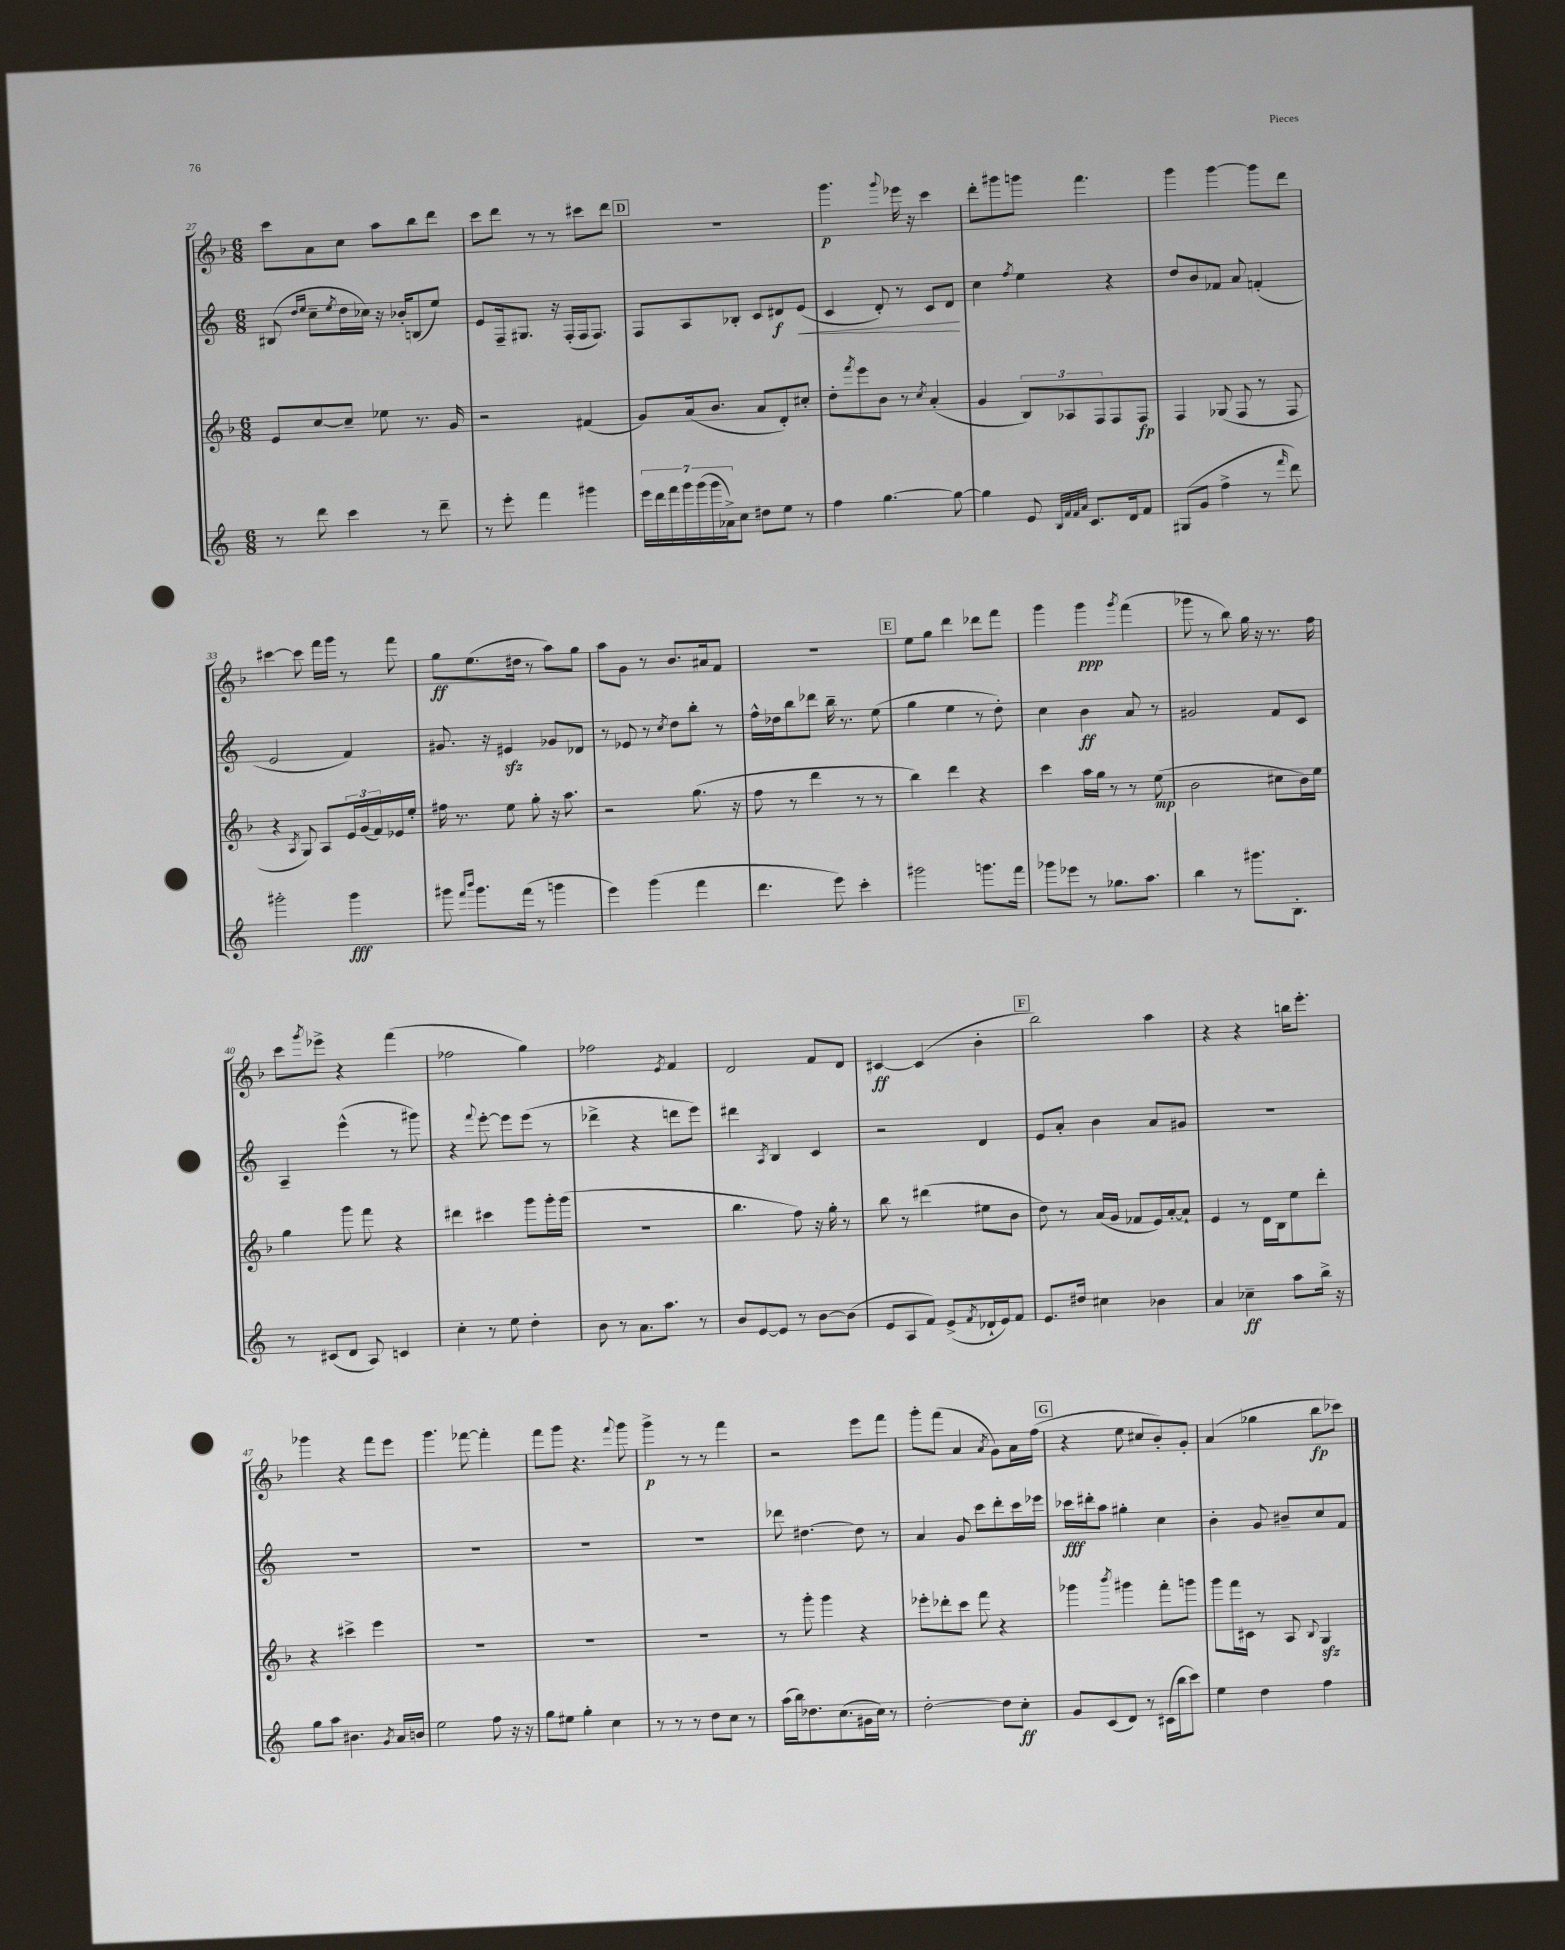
<<
\new StaffGroup <<
\new Staff = "s0" {
    \clef treble \key f \major \numericTimeSignature \time 6/8
    c'''8 a'8 c''8 a''8 bes''8 d'''8 |
    c'''8 d'''8 r8 r8 cis'''8 d'''8 |
    \mark \markup { \box "D" } R2. |
    g'''4.\p \appoggiatura { g'''8 } ees'''16 r16 c'''4 |
    d'''8-. gis'''8 g'''8 f'''4. |
    g'''4 g'''4~ g'''8 d'''8 |
    cis'''4~ cis'''8 f'''16 g'''16 r8 f'''8 |
    g''8\ff e''8.( dis''16 r8 a''8) g''8 |
    a''8 g'8 r8 bes'8. ais'16 f'8 |
    R2. |
    \mark \markup { \box "E" } e''8 g''8 d'''4 des'''8 f'''8 |
    g'''4 g'''4\ppp \acciaccatura { g'''8 } f'''4( |
    ges'''8 r8 bes''8) g''16 r16 r8. f''16 |
    c'''8 \acciaccatura { g'''8 } ees'''8-> r4 f'''4( |
    fes''2 g''4) |
    fes''2 \acciaccatura { e'8 } f'4 |
    d'2 f'8 d'8 |
    cis'4~\ff cis'4( bes'4-. |
    \mark \markup { \box "F" } bes''2) a''4 |
    r4 r4 b''16 e'''8.-. |
    ges'''4 r4 f'''8 e'''8 |
    g'''4. fes'''8~ fes'''4-. |
    f'''8 g'''8 r4. \appoggiatura { f'''8 } g'''8 |
    g'''4->\p r8 r8 f'''4 |
    r2 e'''8 f'''8 |
    g'''8-. f'''8( a'4 \acciaccatura { a'8 } g'8) a'16 f''16( |
    \mark \markup { \box "G" } r4 e''8 cis''8 bes'8-.) g'8-. |
    a'4( ges''4 bes''8\fp ces'''8) \bar "|." |
}
\new Staff = "s1" {
    \clef treble \key c \major \numericTimeSignature \time 6/8
    bis8( \grace { d''16 e''16 } c''8-- \acciaccatura { e''8 } d''16 ces''16) r16 bes'16-. b8( e''8) |
    e'8 f16-- gis8. r16 f16-.( f16 f8.) |
    \mark \markup { \box "D" } f8 a8 bes8-. c'8 dis'8\f e'8\<( |
    c'4 d'8-.) r8 c'8 d'8\! |
    c''4 \acciaccatura { f''8 } e''4 r4 |
    d''8 b'8 fes'8 a'8 f'4-.( |
    e'2 f'4) |
    gis'8. r16 eis'4\sfz ges'8 des'8 |
    r8 ees'8 r8 \acciaccatura { c''8 } d''8 b''8-. r8 |
    f''16-^ des''16 b''8 des'''8 b''16-- r8. e''8( |
    \mark \markup { \box "E" } g''4 e''4 r8 d''8-.) |
    c''4 b'4\ff a'8 r8 |
    gis'2 f'8 c'8 |
    a4-- e'''4-^( r8 gis'''8) |
    r4 \appoggiatura { f'''8 } e'''8~-. e'''8 e'''8( r8 |
    des'''4-> r4 d'''8 e'''8) |
    dis'''4 \acciaccatura { a8 } b4 c'4 |
    r2 d'4 |
    \mark \markup { \box "F" } e'8 a'8-. b'4 a'8 gis'8 |
    R2. |
    R2. |
    R2. |
    R2. |
    R2. |
    des'''8 dis''4.~ dis''8 r8 |
    a'4 g'8 c'''8 d'''8-. c'''16 ees'''16 |
    \mark \markup { \box "G" } ces'''16\fff dis'''16-. a''8 gis''4-. c''4 |
    b'4-. g'8 bis'8-- c''8 f'8 \bar "|." |
}
\new Staff = "s2" {
    \clef treble \key f \major \numericTimeSignature \time 6/8
    e'8 c''8~ c''8-- ees''8 r8. g'16 |
    r2 fis'4( |
    \mark \markup { \box "D" } g'8) a'16( bes'8. a'8 d'8-.) cis''8-. |
    d''8-. \acciaccatura { f'''8 } e'''8 bes'8 r8 \acciaccatura { c''8 } a'4-.( |
    g'4 \tuplet 3/2 { bes8) aes8 f8 } f8 f8\fp |
    f4 ges8( f8 r8 f8 |
    r4 \acciaccatura { a8 } g8) a8 \tuplet 3/2 { e'16 g'16( f'16) } ees'16 e''16-. |
    fis''16 r8. e''8 g''8-. r16 a''8. |
    r2 g''8.( r16 |
    f''8 r8 d'''4 r8 r8 |
    \mark \markup { \box "E" } bes''4) d'''4 r4 |
    c'''4 a''16 g''16 r8 r8 e''8\mp( |
    bes'2 cis''8 bes'16) e''16 |
    g''4 g'''8 f'''8 r4 |
    dis'''4 cis'''4 g'''8 g'''16-. g'''16( |
    R2. |
    bes''4. f''8) r16 g''16-. r8 |
    bes''8 r8 dis'''4( eis''8 bes'8 |
    \mark \markup { \box "F" } d''8) r8 a'16( g'16 fes'8 e'16) a'16~-. a'8-! |
    e'4 r8 d'16 bes16 e''8 d'''8-. |
    r4 cis'''4-> e'''4 |
    R2. |
    R2. |
    R2. |
    r8 g'''8-. g'''4 r4 |
    ees'''8-. des'''8-. c'''8 f'''8 r4 |
    \mark \markup { \box "G" } ges'''4 \acciaccatura { bes'''8 } gis'''4 f'''8-. g'''8 |
    g'''8 f'''16 cis'16 r8 a8 \appoggiatura { bes8 } g4\sfz \bar "|." |
}
\new Staff = "s3" {
    \clef treble \key c \major \numericTimeSignature \time 6/8
    r8 d'''8 c'''4 r8 d'''8-- |
    r8 e'''8-. f'''4 gis'''4 |
    \mark \markup { \box "D" } \tuplet 7/4 { e'''16 d'''16 f'''16 g'''16 g'''16( g'''16 aes'16->) } c''8 dis''8 e''8 r8 |
    f''4 g''4.~ g''8~ |
    g''4 e'8 \grace { b32 f'32 f'32 a'32 } c'8. d'16 f'8 |
    gis8( g'8 f''4-> r8 \grace { f'''16 } d'''8) |
    gis'''2-. gis'''4\fff |
    gis'''8 \grace { f'''16 b'''16 } gis'''8. f'''16( r8 g'''4 |
    e'''4) g'''4( f'''4 |
    d'''4. e'''8) c'''4-. |
    \mark \markup { \box "E" } gis'''2 g'''8. f'''16 |
    ges'''8 ees'''8 r8 ges''8. a''8. |
    b''4 r8 gis'''8. b8.-. |
    r8 cis'8( d'8 a8) c'4 |
    c''4-. r8 e''8 d''4-. |
    b'8 r8 a'8. a''8. r8 |
    b'8 e'8~ e'8 r8 b'8~ b'8( |
    e'8 a8 f'8) e'8->( \acciaccatura { f'8 } des'16-! e'16) f'8 |
    \mark \markup { \box "F" } e'8. dis''16 cis''4 bes'4 |
    a'4 ces''4--\ff a''8 b''16-> r16 |
    g''8 a''8 bis'4. \acciaccatura { g'8 } a'16 b'16 |
    e''2 f''8 r16 r16 |
    g''8 eis''8 g''4-. c''4 |
    r8 r8 r8 d''8 c''8 r8 |
    a''16( b''16) des''8. c''8.( gis'16 c''16) r8 |
    d''2~-. d''8 c''8-.\ff |
    \mark \markup { \box "G" } g'8 c'8( d'8) r8 cis'16( b''16 c'''8) |
    e''4 d''4 f''4 \bar "|." |
}
>>
>>
\layout { \context { \Score currentBarNumber = #27 } }
